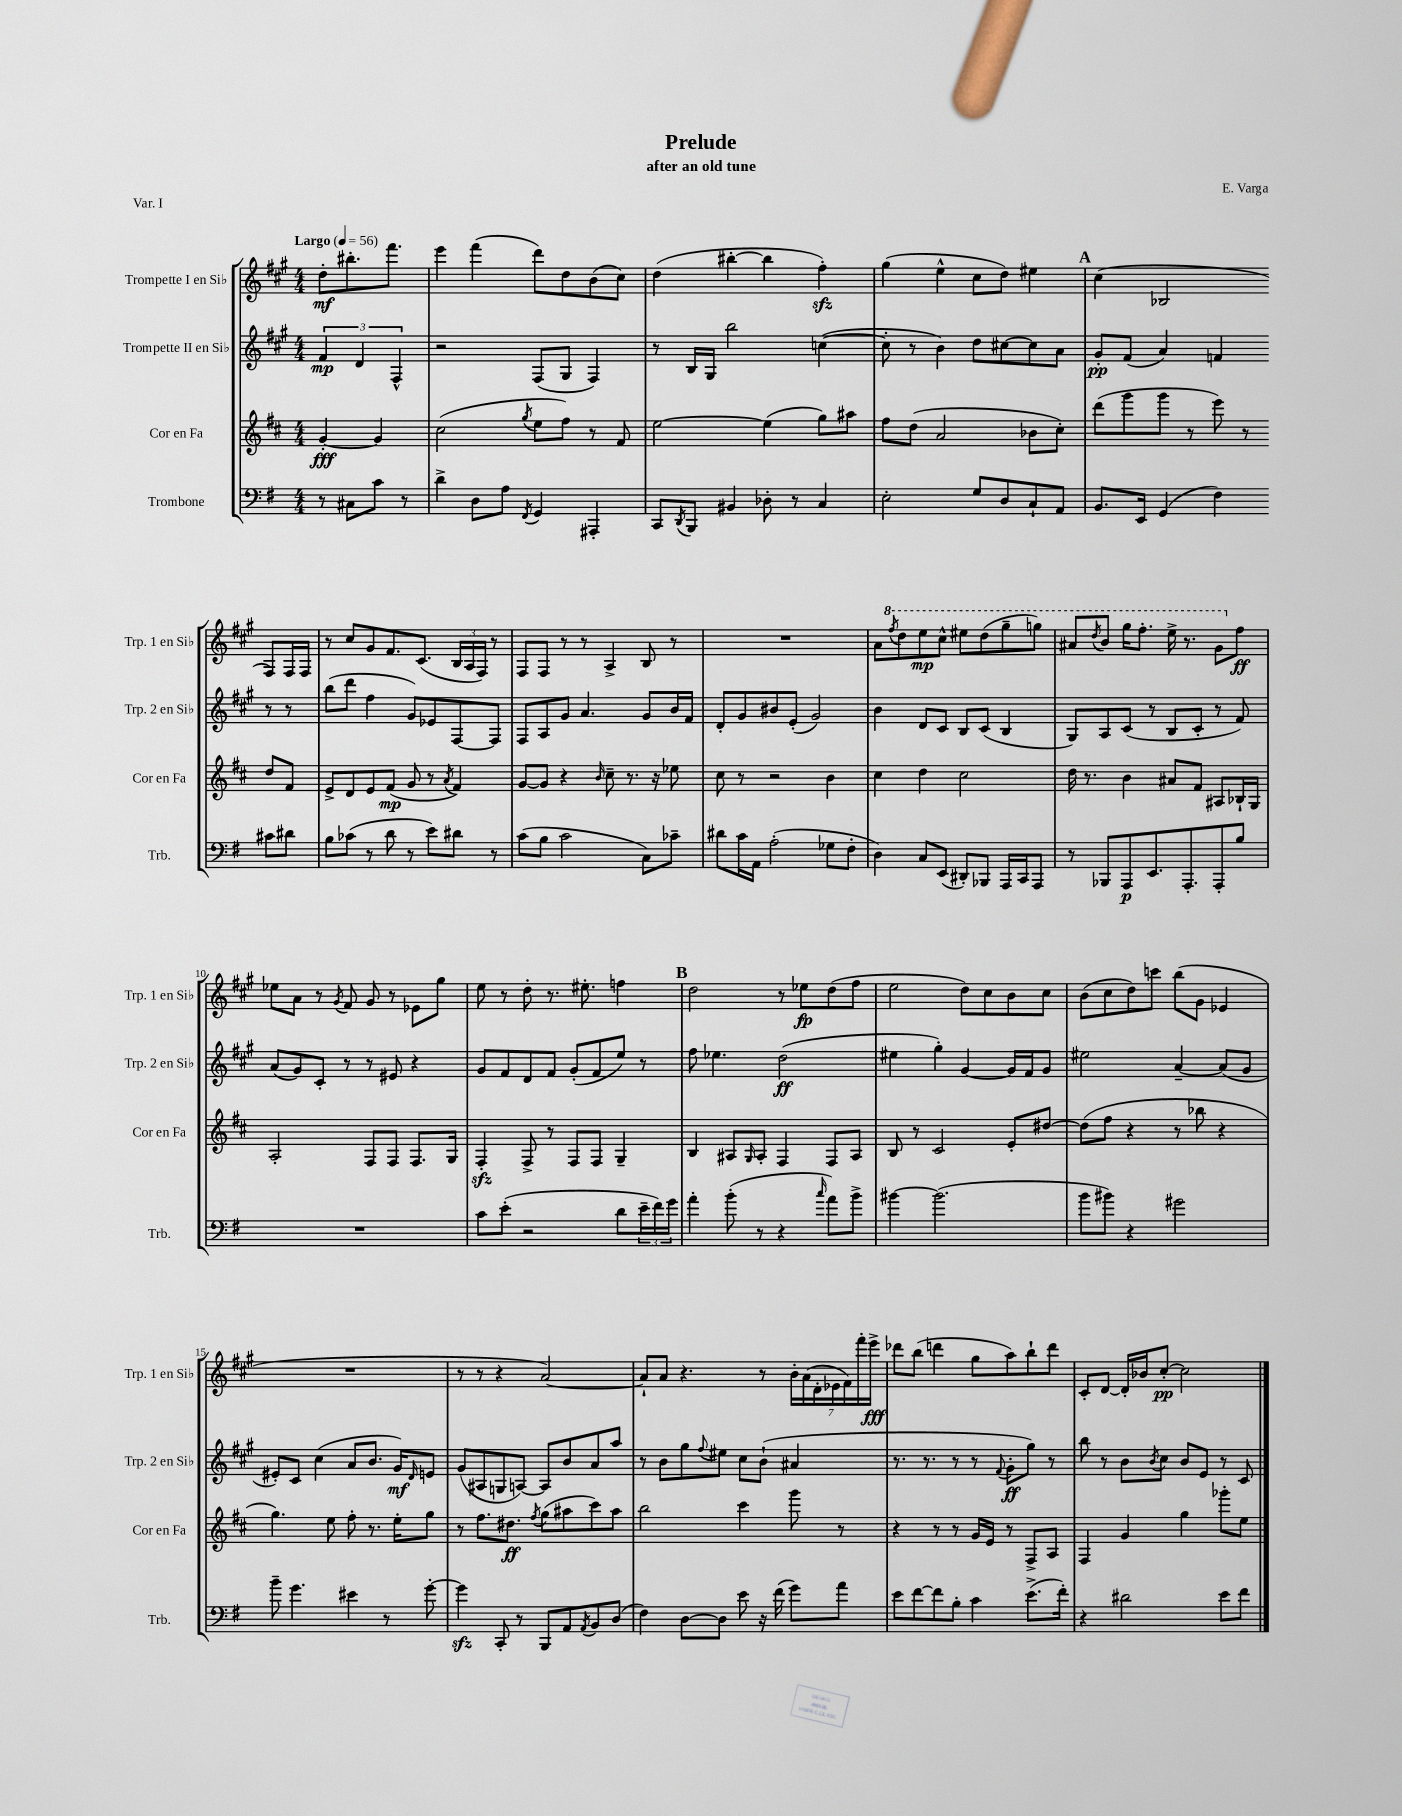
\header { title = "Prelude" composer = "E. Varga" subtitle = "after an old tune" piece = "Var. I" }
<<
\new StaffGroup <<
\new Staff = "s0" \with { instrumentName = "Trompette I en Sib" shortInstrumentName = "Trp. 1 en Sib" } {
    \clef treble \key a \major \numericTimeSignature \time 4/4 \partial 2 \tempo "Largo" 4 = 56
    d''8-.\mf bis''8.-. fis'''8. |
    e'''4 fis'''4( d'''8) d''8 b'8( cis''8) |
    d''4( bis''4~-. bis''4 fis''4-.\sfz) |
    gis''4( e''4-^ cis''8 d''8) eis''4 |
    \mark \markup { \bold "A" } cis''4( bes2 fis8) fis16 fis16 |
    r8 cis''8 gis'8 fis'8. cis'8.( \tuplet 3/2 { b16 a16 fis16) } r8 |
    fis8 fis8 r8 r8 a4-> b8 r8 |
    R1 |
    a'8 \ottava #1 \acciaccatura { fis'''8 } d'''8 e'''8\mp cis'''8-^ eis'''8 d'''8( gis'''8-- g'''8) |
    ais''8 \acciaccatura { d'''8 } b''8 gis'''16 fis'''8.-. e'''16-> r8. gis''8 \ottava #0 fis''8\ff |
    ees''8 a'8 r8 \acciaccatura { gis'8 } fis'8 gis'8 r8 ees'8 gis''8 |
    e''8 r8 d''8-. r8. eis''8.-. f''4 |
    \mark \markup { \bold "B" } d''2 r8 ees''8\fp d''8( fis''8 |
    e''2 d''8) cis''8 b'8 cis''8 |
    b'8( cis''8 d''8) c'''8 b''8( gis'8 ees'4 |
    R1 |
    r8 r8 r4 a'2~) |
    a'8-! a'8 r4. r8 \tuplet 7/4 { b'16-. a'16( d'16-. ees'16 fis'16) fis'''16-. e'''16->\fff } |
    des'''8 b''8( d'''4 gis''8 a''8) b''8-! d'''8 |
    cis'8-. d'8~ d'16-. bes'16 cis''8~-.\pp cis''2 \bar "|." |
}
\new Staff = "s1" \with { instrumentName = "Trompette II en Sib" shortInstrumentName = "Trp. 2 en Sib" } {
    \clef treble \key a \major \numericTimeSignature \time 4/4 \partial 2
    \tuplet 3/2 { fis'4\mp d'4 fis4-^ } |
    r2 fis8( gis8 fis4) |
    r8 b16 gis16 b''2 c''4~( |
    c''8-. r8 b'4) d''8 cis''8~ cis''8 a'8 |
    \mark \markup { \bold "A" } gis'8-.\pp fis'8( a'4) f'4 r8 r8 |
    b''8( d'''8 fis''4 gis'8) ees'8 fis8~ fis8 |
    fis8 a8 gis'8 a'4. gis'8 b'16 fis'16 |
    d'8-. gis'8 bis'8 e'8-.( gis'2) |
    b'4 d'8 cis'8 b8 cis'8( b4 |
    gis8) a8 cis'8( r8 b8 cis'8-. r8 fis'8) |
    a'8( gis'8) cis'8-. r8 r8 eis'8 r4 |
    gis'8 fis'8 d'8 fis'8 gis'8-.( fis'8 e''8) r8 |
    \mark \markup { \bold "B" } fis''8 ees''4. d''2\ff( |
    eis''4 gis''4-.) gis'4~ gis'16 fis'16 gis'8 |
    eis''2 a'4~-- a'8( gis'8 |
    eis'8-.) cis'8 cis''4( a'8 b'8. gis'16\mf) \grace { d'16 } e'8 |
    gis'8( ais8 g8 a8~) a8 b'8 a'8 a''8 |
    r8 b'8 gis''8 \appoggiatura { fis''8 } eis''8 cis''8 b'8-!( ais'4 |
    r8. r8. r8 r8 \appoggiatura { fis'8 } gis'8-.\ff gis''8) r8 |
    b''8 r8 b'8 \acciaccatura { b'8 } cis''8 b'8 e'8 r8 cis'8 \bar "|." |
}
\new Staff = "s2" \with { instrumentName = "Cor en Fa" shortInstrumentName = "Cor en Fa" } {
    \clef treble \key d \major \numericTimeSignature \time 4/4 \partial 2
    g'4~-.\fff g'4 |
    cis''2( \acciaccatura { g''8 } e''8 fis''8) r8 fis'8 |
    e''2~ e''4( g''8) ais''8 |
    fis''8 d''8( a'2 bes'8 cis''8-.) |
    \mark \markup { \bold "A" } d'''8( g'''8 g'''8 r8 e'''8) r8 d''8 fis'8 |
    e'8-> d'8 e'8 fis'8\mp( g'8 r8 \acciaccatura { a'8 } fis'4) |
    g'8~ g'8 r4 \grace { b'16 } cis''8-- r8. r16 ees''8 |
    cis''8 r8 r2 b'4 |
    cis''4 d''4 cis''2 |
    d''16 r8. b'4 ais'8 fis'8 ais8 bes16-! g16 |
    a2-. fis8 fis8 fis8. g16 |
    fis4-.\sfz fis8-> r8 fis8 fis8 g4-- |
    \mark \markup { \bold "B" } b4 ais8 \grace { g16 } ais8-. fis4 fis8 ais8 |
    b8 r8 cis'2 e'8-. dis''8~ |
    dis''8( fis''8 r4 r8 bes''8 r4 |
    g''4.) e''8 fis''8-. r8. e''16-. g''8 |
    r8 fis''8. dis''8.\ff \acciaccatura { fis''8 } g''8( ais''8 cis'''8) ais''8 |
    b''2 cis'''4 g'''8 r8 |
    r4 r8 r8 g'16 e'16 r8 fis8-> a8 |
    fis4 g'4 g''4 ges'''8-. e''8 \bar "|." |
}
\new Staff = "s3" \with { instrumentName = "Trombone" shortInstrumentName = "Trb." } {
    \clef bass \key g \major \numericTimeSignature \time 4/4 \partial 2
    r8 cis8 c'8 r8 |
    d'4-> d8 a8 \acciaccatura { fis,8 } g,4 ais,,4-. |
    c,8 \acciaccatura { d,8 } b,,8 bis,4 des8-. r8 c4 |
    e2-. g8 d8 c8-! a,8 |
    \mark \markup { \bold "A" } b,8. e,16 g,4( fis4) cis'8 dis'8 |
    b8 ces'8( r8 d'8 r8 e'8) dis'8 r8 |
    c'8( b8 c'2 c8) ces'8-- |
    dis'8 c'16 a,16 a2-.( ges8 fis8-. |
    d4) c8 e,8( dis,8-.) bes,,8 a,,16 c,16 a,,8 |
    r8 bes,,8 a,,8\p e,8. a,,8.-. a,,8-. b8 |
    R1 |
    c'8 e'8-.( r2 d'8 \tuplet 3/2 { e'16-- fis'16) g'16 } |
    \mark \markup { \bold "B" } a'4-. b'8-.( r8 r4 \grace { c''16 } a'8) b'8-> |
    bis'4~ bis'2.( |
    b'8 bis'8) r4 gis'2 |
    b'8-- g'4. eis'4 r8 g'8~-. |
    g'4\sfz c,8-. r8 b,,8 a,8 \acciaccatura { a,8 } b,8 d8( |
    fis4) d8~ d8 e'8 r16 fis'16( g'8) a'8 |
    e'8 fis'8~ fis'8 b8-. c'4 e'8.->( fis'16-.) |
    r4 dis'2 e'8 fis'8 \bar "|." |
}
>>
>>
